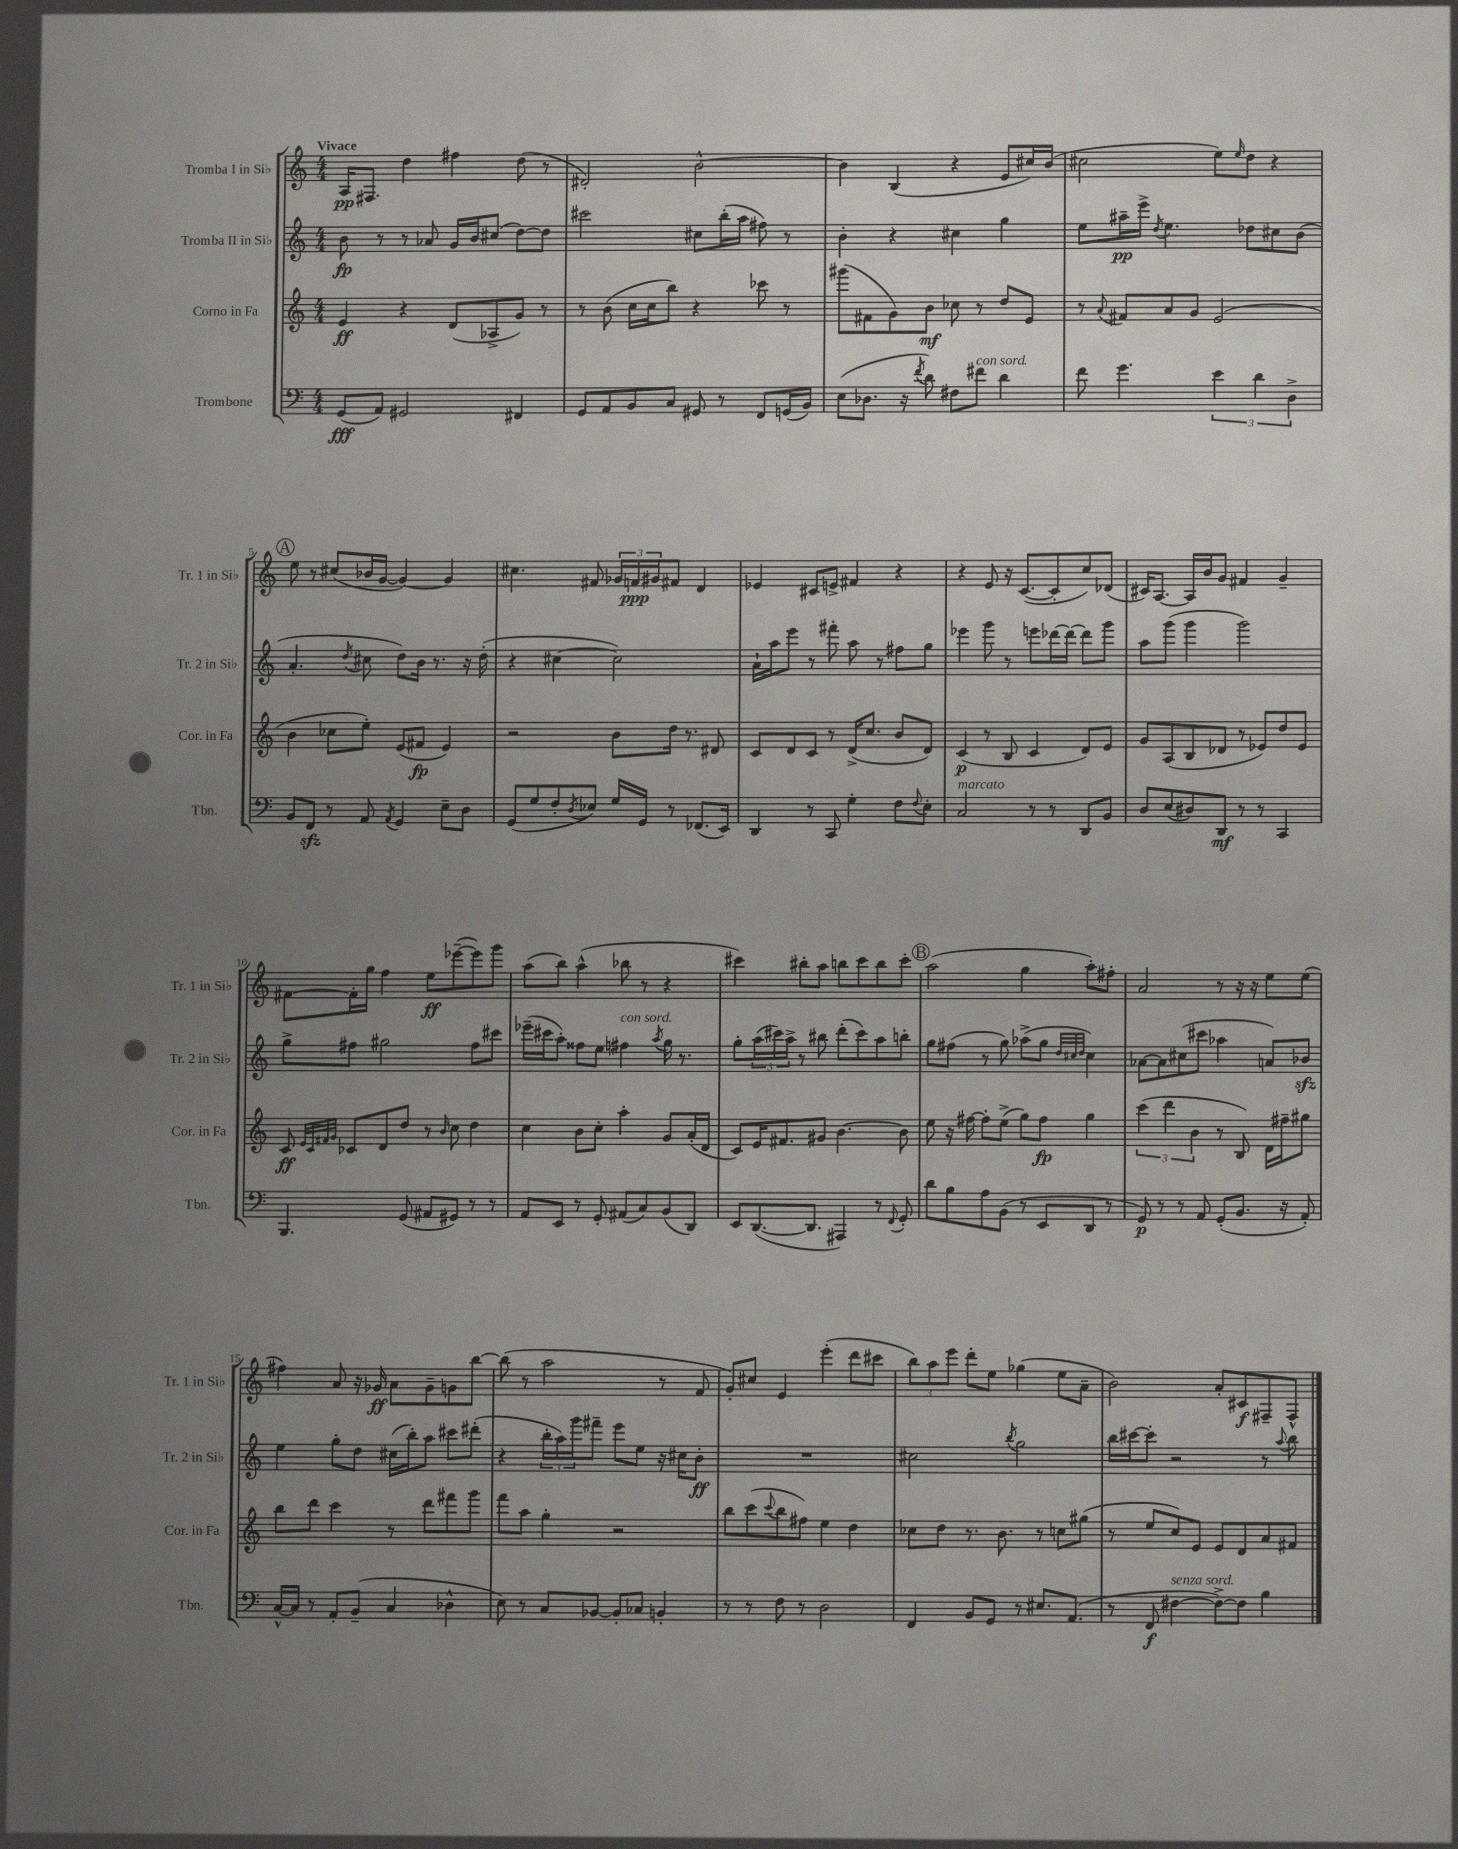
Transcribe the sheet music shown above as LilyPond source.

<<
\new StaffGroup <<
\new Staff = "s0" \with { instrumentName = "Tromba I in Sib" shortInstrumentName = "Tr. 1 in Sib" } {
    \clef treble \key c \major \numericTimeSignature \time 4/4 \tempo "Vivace"
    a16\pp fis8. d''4 fis''4 d''8( r8 |
    dis'2-.) b'2~-^ |
    b'4 b4( r4 e'8 cis''16) b'16( |
    cis''2 e''8) \grace { e''16 } d''8 r4 |
    \mark \markup { \circle "A" } e''8 r8 cis''8( bes'16 g'16~ g'4~) g'4 |
    cis''4. fis'8 \tuplet 3/2 { ges'16 f'16\ppp gis'16 } fis'8 d'4 |
    ees'4 cis'8 e'8-> fis'4 r4 |
    r4 e'8 r16 c'8.~( c'8-. c''8) des'8( |
    cis'16) a8.~ a16 b'16 g'8 fis'4 g'4-- |
    fis'8~ fis'16-. g''16 f''4 e''8\ff ees'''8~--( ees'''8) g'''8 |
    a''8( b''8) a''4-^( bes''8 r8 r4 |
    cis'''4) bis''8-. a''8 b''8 cis'''8 b''8 cis'''8-. |
    \mark \markup { \circle "B" } a''2( g''4 a''8-.) fis''8-. |
    a'2 r8 r16 r16 e''8 e''8( |
    fis''4) a'8 r16 ges'16\ff a'8 ges'8-- g'8 b''8~ |
    b''8( r8 a''2 r8 f'8 |
    g'8-.) cis''8 e'4 e'''4-.( d'''8 cis'''8 |
    \tuplet 3/2 { b''8) a''8 e'''8 } d'''8-. e''8 ges''4( e''8 a'8-- |
    b'2) a'8-. cis'8\f fis8-- fis8-^ \bar "|." |
}
\new Staff = "s1" \with { instrumentName = "Tromba II in Sib" shortInstrumentName = "Tr. 2 in Sib" } {
    \clef treble \key c \major \numericTimeSignature \time 4/4
    b'8\fp r8 r8 aes'8 g'16 b'16 cis''8( d''8~) d''8 |
    cis'''2 cis''8 b''16-.( a''16 fis''8) r8 |
    b'4-. r4 cis''4 g''4 |
    e''8 ais''16--\pp e'''16-> \acciaccatura { d''8 } e''4. des''8 cis''8 b'8( |
    \mark \markup { \circle "A" } a'4.-. \acciaccatura { d''8 } cis''8 d''8) b'16 r8. r16 d''16-.( |
    r4 cis''4~ cis''2) |
    a'16-! a''16 e'''8 r8 fis'''8-. a''8 r8 fis''8 g''8 |
    ees'''4 g'''8 r8 e'''8 des'''16~ des'''16~ des'''8 g'''8 |
    a''8 g'''8( g'''4 g'''2) |
    g''8-> fis''8 gis''2 fis''8 cis'''8 |
    ees'''16--( cis'''16 a''8-.) fisis''8 e''8 fis''4^\markup { \italic "con sord." } \acciaccatura { a''8 } g''16 r8. |
    g''8-. \tuplet 3/2 { a''16( cis'''16) a''16-> } r8 bis''8 d'''8-.( cis'''8) a''8 b''8-. |
    \mark \markup { \circle "B" } g''8 fis''8( r8 g''8) aes''8->( g''8 \grace { d''32 cis''32 d''32 } cis''4) |
    aes'8~ aes'8 cis''8( cis'''8 aes''4 a'8) bes'8\sfz |
    e''4 g''8-. d''8 cis''16( b''16-.) a''8 cis'''8 dis'''8-.( |
    r4 \tuplet 3/2 { b''16-. a''16) g'''16 } fis'''8-- e'''8 e''8 r16 cis''16 b'8-.\ff |
    R1 |
    cis''2 \acciaccatura { b''8 } g''2 |
    b''16 cis'''16~ cis'''8-. r2 r8 \appoggiatura { a''8 } b''8 \bar "|." |
}
\new Staff = "s2" \with { instrumentName = "Corno in Fa" shortInstrumentName = "Cor. in Fa" } {
    \clef treble \key c \major \numericTimeSignature \time 4/4
    e'4\ff r4 d'8( aes8-> g'8) r8 |
    r8 b'8( c''16 c''16 b''8) r4 ces'''8 r8 |
    gis'''8( fis'8 g'8) b'8\mf ces''8 r8 d''8 e'8 |
    r8 \appoggiatura { a'8 } fis'8 a'8 g'8 e'2( |
    \mark \markup { \circle "A" } b'4 ces''8 e''8-.) e'8( fis'8\fp e'4) |
    r2 b'8 d''16 r8. dis'8 |
    c'8 d'8 c'8 r8 d'16->( c''8. b'8 d'8) |
    c'4\p( r8 b8 c'4 d'8) e'8 |
    g'8 a8( b8 des'8 r8 ees'8) d''8 ees'8 |
    c'8\ff \grace { e'32 c'32 fis'32 g'32 } ces'8 d'8 d''8 r8 \grace { b'16 } c''8 d''4 |
    c''4 b'8 c''8-. a''4-. g'8 a'16-.( d'16 |
    c'8) e'16 fis'8. gis'8 b'4.~ b'8 |
    \mark \markup { \circle "B" } e''8 r16 fis''16~ fis''8-. e''8->( g''8) fis''8\fp g''4 |
    \tuplet 3/2 { c'''4( d'''4 b'4 } r8 b8) d'16 fis''16-- gis''8 |
    b''8 d'''8 c'''4 r8 d'''8 fis'''8 g'''8 |
    f'''8 a''8 g''4-. r2 |
    b''8 c'''8( \appoggiatura { c'''8 } b''8 fis''8) e''4 d''4 |
    ces''8 d''8 r8. b'8. r8 c''8 gis''8( |
    r8 e''8 c''8) e'8 e'8 d'8 a'8 fis'8 \bar "|." |
}
\new Staff = "s3" \with { instrumentName = "Trombone" shortInstrumentName = "Tbn." } {
    \clef bass \key c \major \numericTimeSignature \time 4/4
    g,8\fff( a,8) gis,2 fis,4 |
    g,8 a,8 b,8 c8 gis,8 r8 f,8 g,16( b,16) |
    e8( des8. r16 \acciaccatura { f'8 } d'8) fis8 fis'8^\markup { \italic "con sord." } d'4 |
    f'8 g'4. \tuplet 3/2 { e'4 d'4 d4-> } |
    \mark \markup { \circle "A" } b,8 f,8\sfz r8 a,8 \acciaccatura { a,8 } g,4 e8-- d8 |
    g,8( g8 f8-. \acciaccatura { d8 } ees8) g16 g,16 r8 fes,8.( e,16) |
    d,4 r8 c,8 g4-. f8 \appoggiatura { f8 } e8-. |
    c2^\markup { \italic "marcato" } r8 r8 d,8 b,8 |
    d8 e8( dis8) d,8\mf r8 r8 c,4 |
    b,,4. g,8( ais,8 gis,8) r8 r8 |
    a,8 e,8 r8 g,8-. ais,8( c8) b,8( d,8) |
    e,8 d,8.~( d,8. ais,,4) r8 \appoggiatura { f,8 } g,8-. |
    \mark \markup { \circle "B" } d'8 b8 a8 b,8( r8 e,8 d,8 r8 |
    g,8\p) r8 r8 a,8 g,8-.( b,8. r16 a,8-.) |
    c16~-^ c16 r8 a,8-. b,8--( c4 des4-^ |
    e8) r8 c8 bes,8~ bes,8-. ces8 b,4-. |
    r8 r8 f8 r8 d2 |
    f,4 b,8 g,8 r8 eis8. a,8.( |
    r8 f,8\f fis4~^\markup { \italic "senza sord." } fis8~->) fis8 b4 \bar "|." |
}
>>
>>
